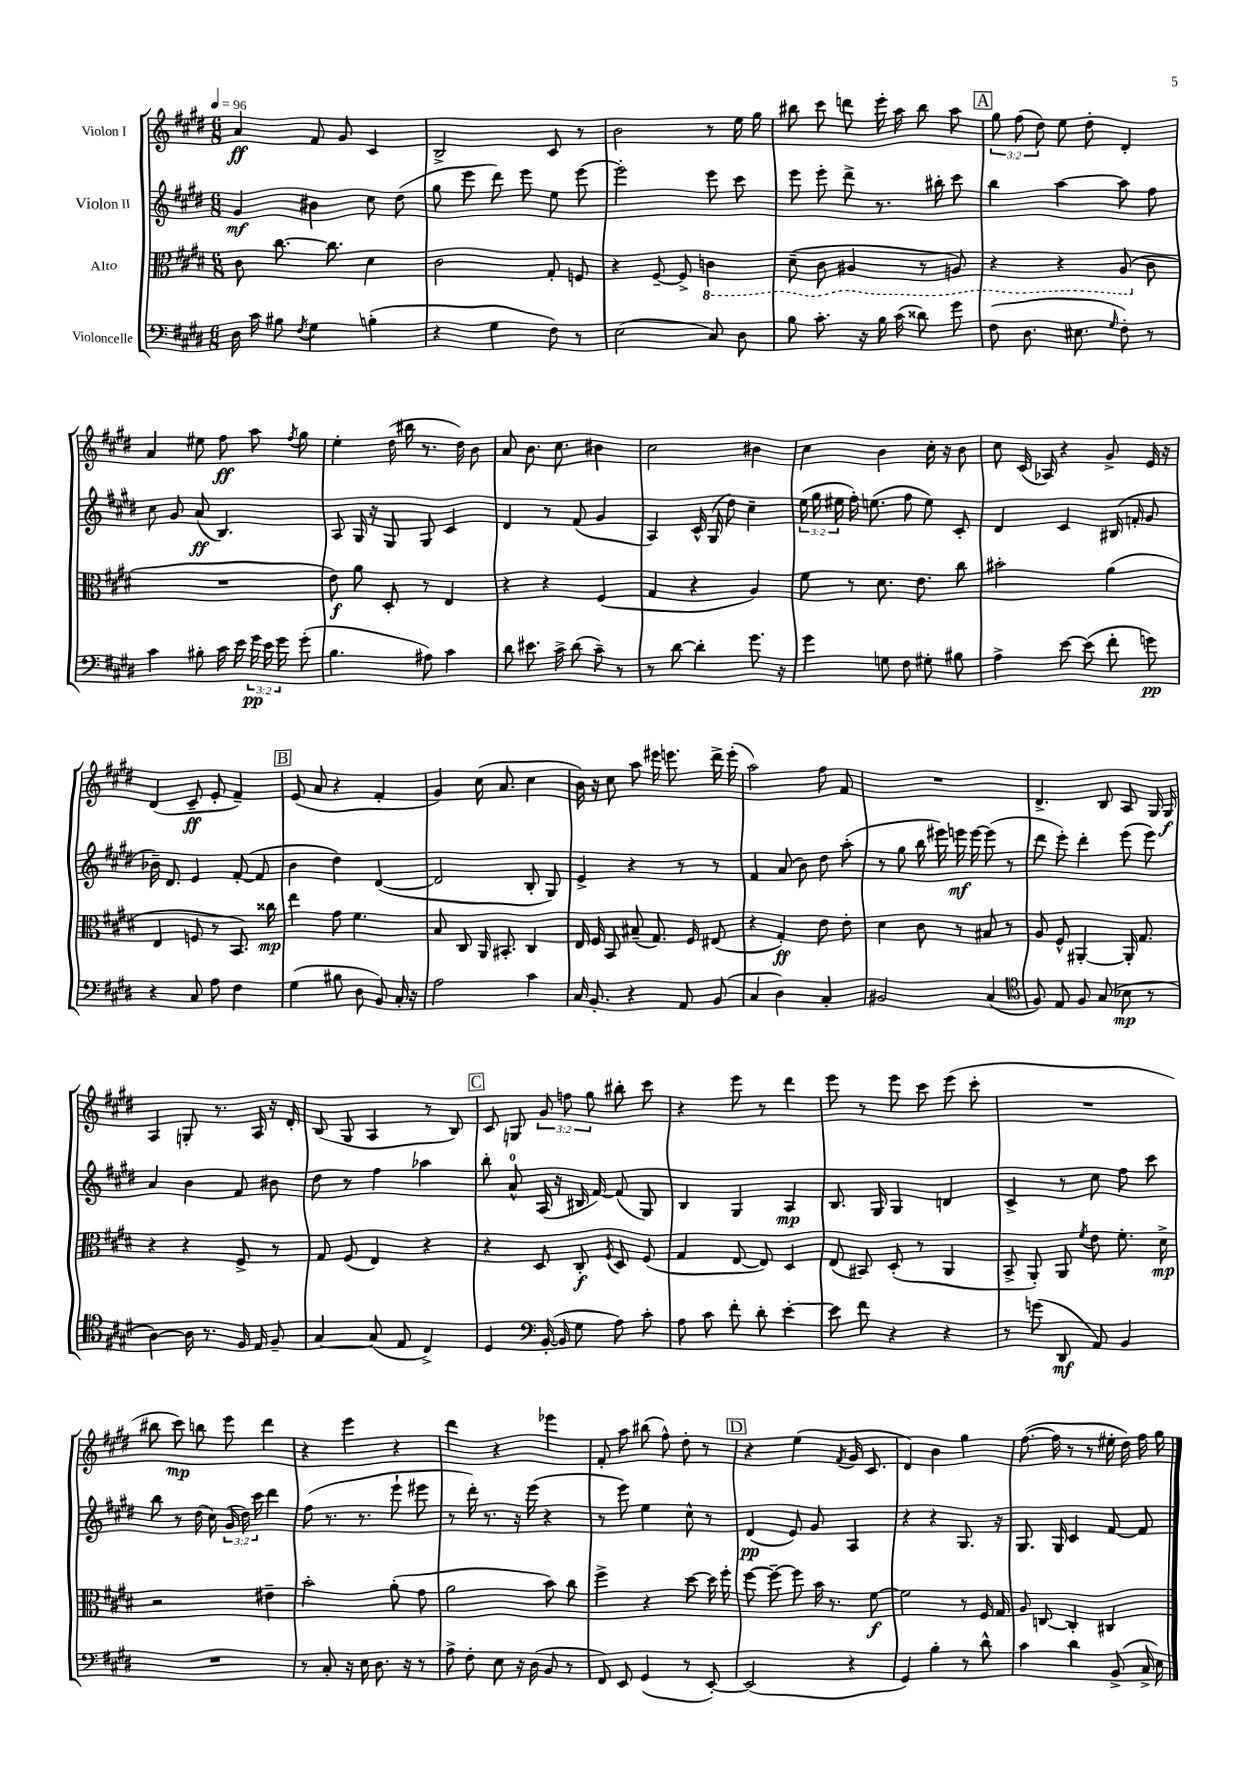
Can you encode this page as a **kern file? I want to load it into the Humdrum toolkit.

**kern	**kern	**kern	**kern
*staff4	*staff3	*staff2	*staff1
*clefF4	*clefC3	*clefG2	*clefG2
*k[f#c#g#d#]	*k[f#c#g#d#]	*k[f#c#g#d#]	*k[f#c#g#d#]
*M6/8	*M6/8	*M6/8	*M6/8
*MM96	*MM96	*MM96	*MM96
16D#	8c#	4g#	4a
16c#	.	.	.
8B#	[8.cc#	.	.
8qF#	.	.	.
4G#	.	4b#	8f#
.	8.cc#]	.	.
.	.	.	8g#
(4B'	4d#	8cc#	4c#
.	.	(8dd#	.
=	=	=	=
4r	2c#	8gg#	2B^
.	.	8eee	.
4G#	.	8ddd#)	.
.	.	8eee	.
8F#)	8G#'	8ee	8c#
8r	8F	[8eee	8r
=	=	=	=
(2E	4r	2eee']	2b
.	[8F#~	.	.
.	8F#^]	.	.
8C#)	4C	8eee	8r
8D#	.	8ccc#	16ee
.	.	.	16gg#
=	=	=	=
8B	(8D#~	8eee	8bb#
8.c#'	8C#	8eee'	8ccc#
.	4AA#	8ddd#^	8ddd
16r	.	.	.
16B	.	8.r	16eee'
(16c#	.	.	16aa
8d##)	8r	.	8bb#
.	.	16bb#'	.
8g#	8AA)	8ccc#	8aa
=	=	=	=
(8F#	4r	4bb	12gg#
.	.	.	(12ff#
8.D#	.	.	.
.	.	.	12dd#)
.	4r	[4aa	8ee
8.E#	.	.	.
.	.	.	8dd#'
16qqG#	.	.	.
8F#')	(8AA	8aa]	4d#'
8r	8c#	8ff#	.
=	=	=	=
4c#	2.r	8cc#	4a
.	.	8g#	.
8B#'	.	(8a	8ee#
16c#	.	4.B)	8ff#
16e	.	.	.
24g#	.	.	8aa
24e	.	.	.
24g#	.	.	.
.	.	.	8qff#
(8g#'	.	.	8gg#
=	=	=	=
4.B	8e)	8A	4ee'
.	8a	16G#	.
.	.	16r	.
.	8D#'	8G#	(16dd#
.	.	.	16bb#
8A#)	8r	8G#	8.r
4c#	4E	4c#	.
.	.	.	16dd#)
.	.	.	8b
=	=	=	=
8d#	4r	4d#	8a
8.e#	.	.	8.b
.	4r	8r	.
16c#^	.	.	8.cc#
(8d#	.	(8f#	.
8c#~)	(4F#	4g#	4b#
8r	.	.	.
=	=	=	=
8r	4G#	4A)	2cc#
[8d#	.	.	.
4d#']	4r	16c#^^	.
.	.	(16G#	.
.	.	8dd#)	.
8.g#	4A)	4cc#~	4b#
16r	.	.	.
=	=	=	=
4g#	8f#	(24ee	4cc#
.	.	24gg#	.
.	.	24ee#	.
.	8r	16ff#')	.
.	.	(8.ee	.
8G	8.d#	.	4b
8F#	.	8ff#	.
.	8.e	.	.
8G#'	.	8ee)	16cc#'
.	.	.	16r
8B#	8cc#	8c#'	8b
=	=	=	=
4A^	2b#'	4d#	8cc#
.	.	.	(16c#
.	.	.	16A-)
[8e	.	4c#	4r
(8e]	.	.	.
8f#'	(4a	(16B#	8g#^
.	.	16f'	.
8g)	.	8g#	16e
.	.	.	16r
=	=	=	=
4r	4E	16b-~)	(4d#
.	.	8.d#	.
8C#	8F	4e	8c#~
8A	8r	.	8e'
4F#	8.BB)	([8f#'	4f#~)
.	.	8f#]	.
.	16cc##	.	.
=	=	=	=
(4G#	4ee	4b	(8e
.	.	.	8a
8B#	8g#	4dd#)	4r
8D#	4.f#	.	.
8BB)	.	([4d#	4f#'
16C#'	.	.	.
16r	.	.	.
=	=	=	=
2A	8B	2d#]	4g#)
.	8C#	.	.
.	16AA	.	(16cc#
.	8.BB#'	.	8.a
4c#	4C#	8B'	4cc#
.	.	8G#)	.
=	=	=	=
16C#	16E	4e^	16b)
8.BB'	16F#	.	16r
.	8BB	.	8cc#
4r	(8B#~	4r	8aa
.	8.G#)	.	16eee#
.	.	.	8.eee
8AA	.	8r	.
.	16F#	.	.
(8BB	(8E#	8r	16ddd#^
.	.	.	(16eee'
=	=	=	=
4C#	4r	4f#	2aa)
4D#)	4G#')	(8a	.
.	.	8b)	.
4C#'	8e	8dd#	8ff#
.	8e'	(8aa'	8f#
=	=	=	=
2BB#	4d#	8r	2.r
.	.	8gg#	.
.	8c#	16bb	.
.	.	16eee#)	.
.	8r	16eee	.
.	.	[16eee	.
(4C#	8B#	(8eee]	.
.	8r	8r	.
=	=	=	=
*clefC4	*	*	*
8F#)	8A	8ddd#	4.d#^
8E	8F#^^	8eee')	.
8F#	[4AA#'	4ddd#'	.
(8G#	.	.	8B
8B-	16AA#']	(8eee	8A
.	8.G#	.	.
8r	.	8eee)	16G#
.	.	.	16G#
=	=	=	=
[4A)	4r	4a	4A
16A]	4r	4b	8G'
8.r	.	.	.
.	.	.	8.r
16F#	8F#^	8f#	.
16E	.	.	16A
8F#~	8r	8b#	16r
.	.	.	16d#'
=	=	=	=
[4G#	8G#	8dd#	(8B
.	(8F#	8r	8G#
(8G#]	4E)	4ff#	4A
8E	.	.	.
4C#^)	4r	4aa-	8r
.	.	.	8B)
=	=	=	=
4D#	4r	8bb'	8c#
.	.	8a^^	8G
*clefF4	*	*	*
([16BB'	8D#	(16A	12g#
16BB]	.	16r	.
.	.	.	12ff
8G#	8C#'	16B#	.
.	.	.	12gg#
.	.	[16f#)	.
.	8qF#	.	.
8A)	8D#	(8f#]	8bb#'
8c#'	(8F#	8G#)	8ccc#
=	=	=	=
8A	4G#	4B	4r
8c#	.	.	.
8f#'	[8E	4G#	8eee
8d#'	8E])	.	8r
[4e'	4D#	4A	4ddd#
=	=	=	=
8e]	(8E	8.B	8eee
8f#	8BB#)	.	8r
.	.	16G#	.
4r	(8D#'	4G#	8eee
.	8r	.	8ccc#
4r	4AA	4d	(8eee
.	.	.	8ccc#'
=	=	=	=
8r	8BB^	4c#^	2.r
(8g	8AA')	.	.
8DD#	8AA	8r	.
.	8qf#	.	.
8AA)	8e	8cc#	.
4BB	8.f#'	8ff#	.
.	.	8ccc#	.
.	16d#^	.	.
=	=	=	=
2.r	2r	8bb	8bb#
.	.	8r	8ccc#)
.	.	(16dd#	8bb
.	.	16cc#)	.
.	.	(24g#	8eee
.	.	24dd#)	.
.	.	24ccc#	.
.	4e#~	4ddd#	4ddd#
=	=	=	=
8r	2b'	(8ff#	4r
8C#'	.	8.r	.
16r	.	.	4eee
16E	.	8.r	.
8.D#	.	.	.
.	(8a'	8eee`	4r
16r	.	.	.
8r	8g#	8eee#	.
=	=	=	=
8A^	2a	8r	4ddd#
8F#'	.	16ddd#')	.
.	.	8.r	.
8E	.	.	4r
16r	.	16r	.
(16D#	.	(16eee	.
8BB	8b)	4r	4eee-
8r	8cc#	.	.
=	=	=	=
8FF#)	4ff#^	8r	8f#'
8EE	.	8eee)	8aa
(4GG#	4r	4ee	(8bb#
.	.	.	8ff#^^)
8r	[8dd#	8cc#^^	8dd#'
[8EE')	16dd#]	8r	8r
.	16ff#'	.	.
=	=	=	=
(2EE]	[8ff#	(4d#	4r
.	8ff#~_	.	.
.	8ff#]	8e)	(4ee
.	16b	8g#	.
.	8.r	.	.
.	.	.	8qf#
4r	.	4A	16g#
.	.	.	8.c#
.	[8f#	.	.
=	=	=	=
4GG#)	2f#]	4r	4d#)
4B'	.	4r	4b
8r	8r	8.G#	4gg#
8d#^^	16F#	.	.
.	16G#	16r	.
=	=	=	=
4c#	8A	8.G#	([8.ff#
.	[8C	.	.
.	.	16G#	16ff#]
4d#	4C']	4c#	8r
.	.	.	8r
(8BB^	4C#	[8f#	16ee#'
.	.	.	16dd#)
16C#^	.	8f#]	16ff#
16E)	.	.	16gg#
==	==	==	==
*-	*-	*-	*-
